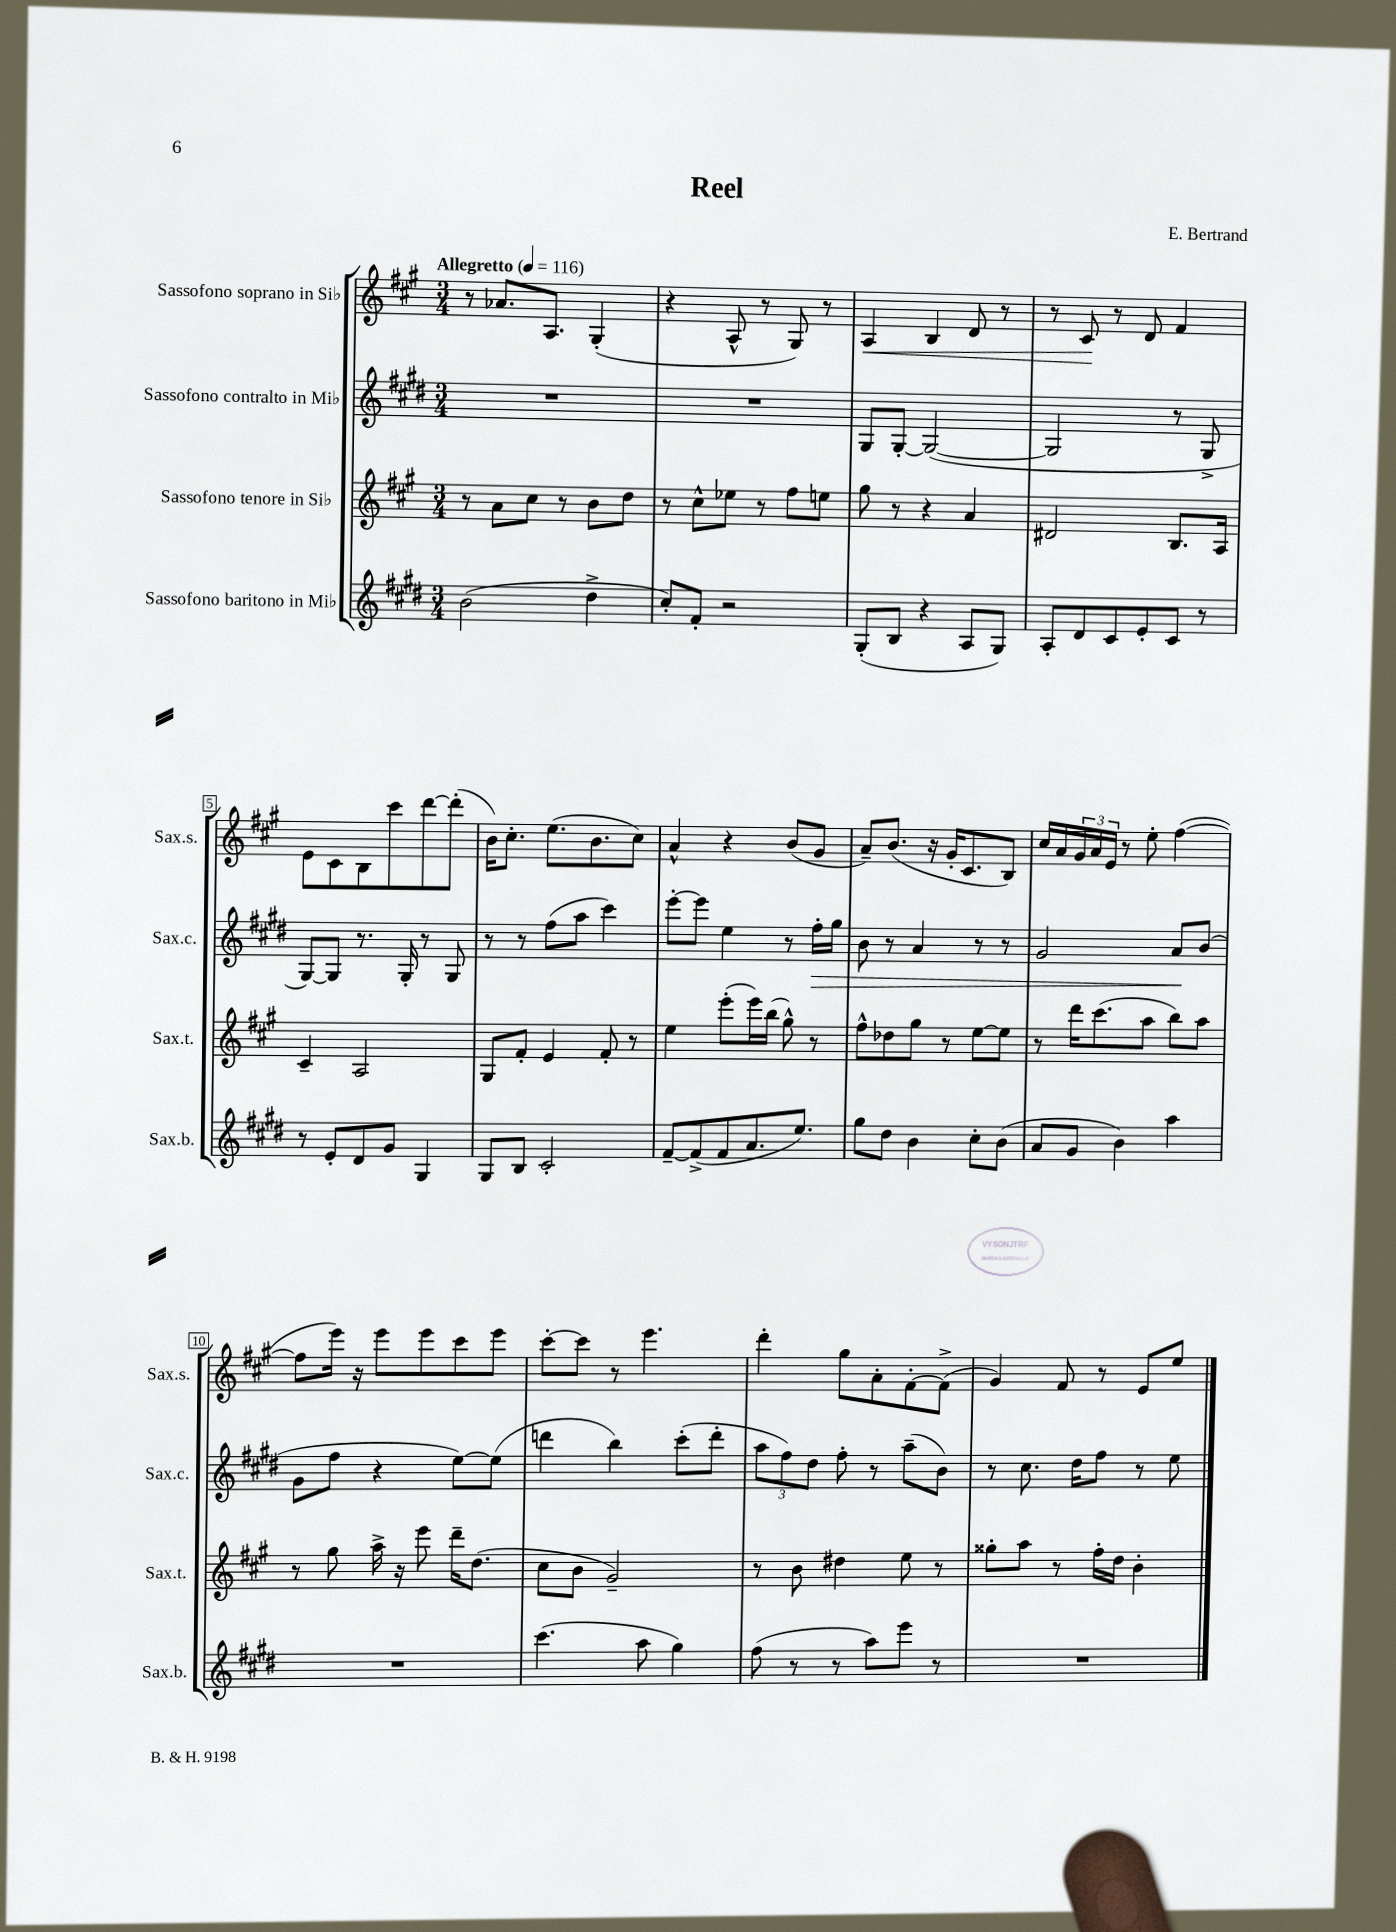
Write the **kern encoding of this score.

**kern	**kern	**kern	**dynam	**kern	**dynam
*part4	*part3	*part2	*part2	*part1	*part1
*staff4	*staff3	*staff2	*staff2	*staff1	*staff1
*I"Sassofono baritono in Mi♭	*I"Sassofono tenore in Si♭	*I"Sassofono contralto in Mi♭	*	*I"Sassofono soprano in Si♭	*
*I'Sax.b.	*I'Sax.t.	*I'Sax.c.	*	*I'Sax.s.	*
*clefG2	*clefG2	*clefG2	*	*clefG2	*
*k[f#c#g#d#]	*k[f#c#g#]	*k[f#c#g#d#]	*	*k[f#c#g#]	*
*M3/4	*M3/4	*M3/4	*	*M3/4	*
*MM116	*MM116	*MM116	*	*MM116	*
=1	=1	=1	=1	=1	=1
!	!	!	!	!LO:TX:a:B:t=Allegretto	!
(2b\	8r	2.r	.	8r	.
.	8a\L	.	.	8.a-X/L	.
.	8cc#\J	.	.	.	.
.	.	.	.	8.A/J	.
.	8r	.	.	.	.
4dd#^\	8b\L	.	.	(4G#'/	.
.	8dd\J	.	.	.	.
=2	=2	=2	=2	=2	=2
8cc#'/L)	8r	2.r	.	4r	.
8f#'/J	8cc#^^\L	.	.	.	.
2r	8ee-X\J	.	.	8A^^/	.
.	8r	.	.	8r	.
.	8ff#\L	.	.	8G#/)	.
.	8een\J	.	.	8r	.
=3	=3	=3	=3	=3	=3
!	!	!	!	!	!LO:HP:b
(8G#'/L	8gg#\	8G#/L	.	4A/	<
8B/J	8r	[8G#'/J	.	.	.
4r	4r	(2G#/_	.	4B/	.
8A/L	4a/	.	.	8d/	.
8G#/J)	.	.	.	8r	.
=4	=4	=4	=4	=4	=4
8A'/L	2d#X/	2G#/]	.	8r	.
8d#/	.	.	.	8c#/	.
8c#/	.	.	.	8r	[
8e'/	.	.	.	8d/	.
8c#/J	8.B/L	8r	.	4f#/	.
8r	.	8G#^/	.	.	.
.	16A/Jk	.	.	.	.
!!LO:LB:g=z
=5	=5	=5	=5	=5	=5
8r	4c#~/	[8G#/L)	.	8e\L	.
8e'/L	.	8G#/J]	.	8c#\	.
8d#/	2A/	8.r	.	8B\	.
8g#/J	.	.	.	8ccc#\	.
.	.	16G#'/	.	.	.
4G#/	.	8r	.	[8ddd\	.
.	.	8G#/	.	(8ddd'\J]	.
=6	=6	=6	=6	=6	=6
8G#/L	8G#/L	8r	.	16b\KL)	.
.	.	.	.	8.cc#'\J	.
8B/J	8f#'/J	8r	.	.	.
2c#'/	4e/	(8ff#\L	.	(8.ee\L	.
.	.	8aa\J	.	.	.
.	.	.	.	8.b\	.
.	8f#'/	4ccc#\)	.	.	.
.	8r	.	.	8cc#\J)	.
=7	=7	=7	=7	=7	=7
[8f#~/L	4ee\	[8eee'\L	.	4a^^/	.
(8f#^/]	.	8eee\J]	.	.	.
8f#/	(8eee'\L	4ee\	.	4r	.
8.a/	16eee\L)	.	.	.	.
.	(16bb\JJ	.	.	.	.
.	8gg#^^\)	8r	.	(8b/L	.
8.ee/J)	.	.	.	.	.
!	!	!	!LO:HP:b	!	!
.	8r	16ff#'\LL	>	8g#/J	.
.	.	16gg#\JJ	.	.	.
=8	=8	=8	=8	=8	=8
8gg#\L	8ff#^^\L	8b\	.	8a~/L)	.
8dd#\J	8dd-X\	8r	.	(8.b/J	.
4b\	8gg#\J	4a/	.	.	.
.	.	.	.	16r	.
.	8r	.	.	16g#'/KL	.
.	.	.	.	8.c#/	.
8cc#'\L	[8ee\L	8r	.	.	.
(8b\J	8ee\J]	8r	.	8B/J)	.
=9	=9	=9	=9	=9	=9
8a/L	8r	2g#/	.	16cc#/LL	.
.	.	.	.	16a/	.
8g#/J	16ddd\KL	.	.	24g#/	.
.	.	.	.	24a/	.
.	(8.ccc#\	.	.	.	.
.	.	.	.	24e/JJ	.
4b\)	.	.	.	8r	.
.	8aa\J	.	.	8ee'\	.
4aa\	8bb\L)	8a/L	.	([4ff#\	.
.	8aa\J	(8b/J	]	.	.
!!LO:LB:g=z
=10	=10	=10	=10	=10	=10
2.r	8r	8g#\L	.	8ff#\L]	.
.	8gg#\	8ff#\J	.	16eee\Jk)	.
.	.	.	.	16r	.
.	16aa^\	4r	.	8eee\L	.
.	16r	.	.	.	.
.	8eee\	.	.	8eee\	.
.	16ddd~\KL	[8ee\L)	.	8ccc#\	.
.	(8.dd\J	.	.	.	.
.	.	(8ee\J]	.	8eee\J	.
=11	=11	=11	=11	=11	=11
(4.ccc#\	8cc#\L	4dddn\	.	[8ccc#'\L	.
.	8b\J	.	.	8ccc#\J]	.
.	2g#~/)	4bb\)	.	8r	.
8aa\	.	.	.	4.eee\	.
4gg#\)	.	(8ccc#'\L	.	.	.
.	.	8ddd'\J	.	.	.
=12	=12	=12	=12	=12	=12
(8ff#\	8r	12aa\L	.	4ddd'\	.
.	.	12ff#\)	.	.	.
8r	8b\	.	.	.	.
.	.	12dd#\J	.	.	.
8r	4dd#X\	8ff#'\	.	8gg#\L	.
8aa\L)	.	8r	.	8a'\	.
8eee\J	8ee\	(8aa~\L	.	[8f#'\	.
8r	8r	8b\J)	.	(8f#^\J]	.
=13	=13	=13	=13	=13	=13
2.r	8gg##X'\L	8r	.	4g#/)	.
.	8aa\J	8.cc#\	.	.	.
.	8r	.	.	8f#/	.
.	.	16dd#\KL	.	.	.
.	16ff#'\LL	8ff#\J	.	8r	.
.	16dd\JJ	.	.	.	.
.	4b'\	8r	.	8e/L	.
.	.	8ee\	.	8ee/J	.
==	==	==	==	==	==
*-	*-	*-	*-	*-	*-
